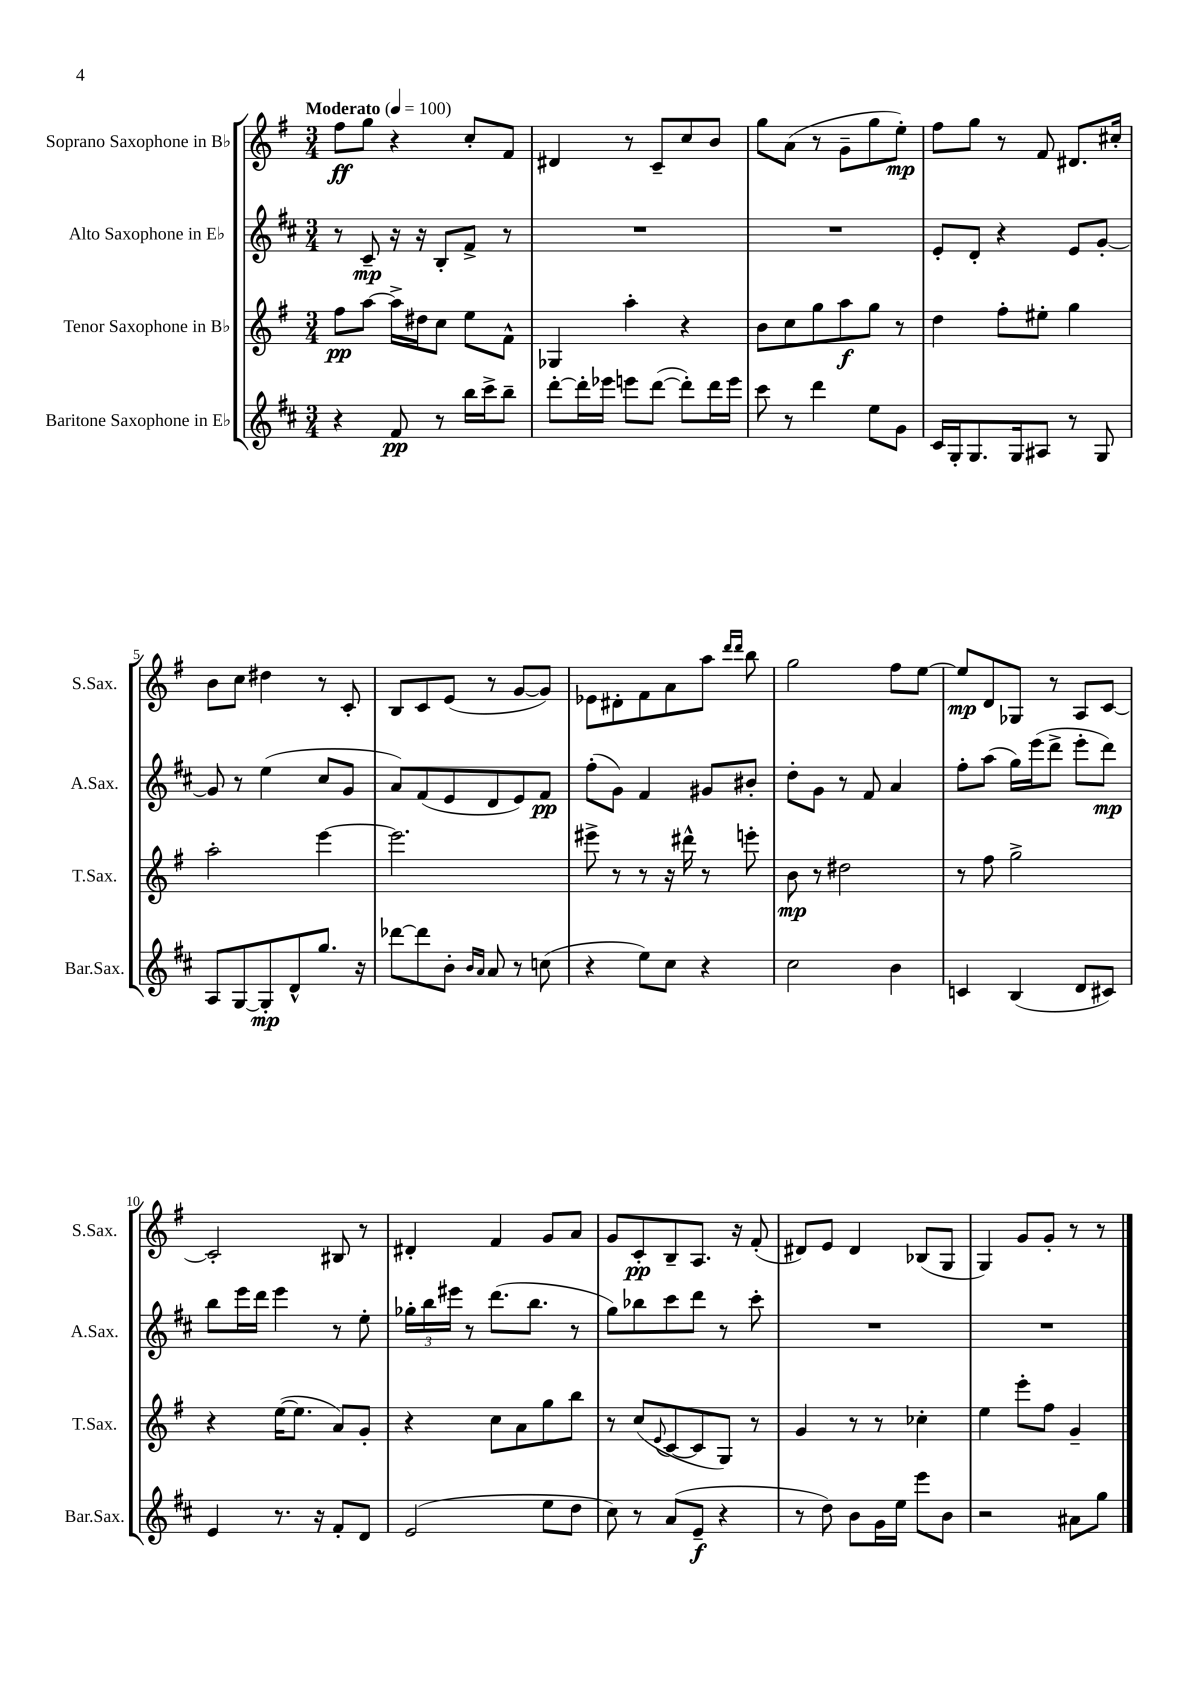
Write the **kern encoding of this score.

**kern	**dynam	**kern	**dynam	**kern	**dynam	**kern	**dynam
*part4	*part4	*part3	*part3	*part2	*part2	*part1	*part1
*staff4	*staff4	*staff3	*staff3	*staff2	*staff2	*staff1	*staff1
*I"Baritone Saxophone in E♭	*	*I"Tenor Saxophone in B♭	*	*I"Alto Saxophone in E♭	*	*I"Soprano Saxophone in B♭	*
*I'Bar.Sax.	*	*I'T.Sax.	*	*I'A.Sax.	*	*I'S.Sax.	*
*clefG2	*	*clefG2	*	*clefG2	*	*clefG2	*
*k[f#c#]	*	*k[f#]	*	*k[f#c#]	*	*k[f#]	*
*M3/4	*	*M3/4	*	*M3/4	*	*M3/4	*
*MM100	*	*MM100	*	*MM100	*	*MM100	*
=1	=1	=1	=1	=1	=1	=1	=1
!	!	!	!	!	!	!LO:TX:a:B:t=Moderato	!
4r	.	8ff#\L	pp	8r	.	8ff#\L	ff
.	.	[8aa\J	.	8c#~/	mp	8gg\J	.
8f#/	pp	16aa^\LL]	.	16r	.	4r	.
.	.	16dd#X\J	.	16r	.	.	.
8r	.	8cc\J	.	8B'/L	.	.	.
16bb\LL	.	8ee\L	.	8f#^/J	.	8cc'/L	.
16ccc#^\J	.	.	.	.	.	.	.
8bb~\J	.	8f#^^\J	.	8r	.	8f#/J	.
=2	=2	=2	=2	=2	=2	=2	=2
[8ddd'\L	.	4G-X/	.	2.r	.	4d#X/	.
16ddd'\L]	.	.	.	.	.	.	.
16eee-X\JJ	.	.	.	.	.	.	.
8eeen\L	.	4aa'\	.	.	.	8r	.
([8ddd\J	.	.	.	.	.	8c~/L	.
8ddd'\L])	.	4r	.	.	.	8cc/	.
16ddd\L	.	.	.	.	.	8b/J	.
16eee\JJ	.	.	.	.	.	.	.
=3	=3	=3	=3	=3	=3	=3	=3
8ccc#\	.	8b\L	.	2.r	.	8gg\L	.
8r	.	8cc\	.	.	.	(8a\J	.
4ddd\	.	8gg\	.	.	.	8r	.
.	.	8aa\	f	.	.	8g~\L	.
8ee\L	.	8gg\J	.	.	.	8gg\	.
8g\J	.	8r	.	.	.	8ee'\J)	mp
=4	=4	=4	=4	=4	=4	=4	=4
16c#/LL	.	4dd\	.	8e'/L	.	8ff#\L	.
16G'/J	.	.	.	.	.	.	.
8.G/	.	.	.	8d'/J	.	8gg\J	.
.	.	8ff#'\L	.	4r	.	8r	.
16G/k	.	.	.	.	.	.	.
8A#X/J	.	8ee#X'\J	.	.	.	8f#/	.
8r	.	4gg\	.	8e/L	.	8.d#X/L	.
8G/	.	.	.	[8g'/J	.	.	.
.	.	.	.	.	.	16cc#X'/Jk	.
!!LO:LB:g=z
=5	=5	=5	=5	=5	=5	=5	=5
8A/L	.	2aa'\	.	8g/]	.	8b\L	.
[8G/	.	.	.	8r	.	8cc\J	.
8G'/]	mp	.	.	(4ee\	.	4dd#X\	.
8d^^/	.	.	.	.	.	.	.
8.gg/J	.	[4eee\	.	8cc#/L	.	8r	.
.	.	.	.	8g/J	.	8c'/	.
16r	.	.	.	.	.	.	.
=6	=6	=6	=6	=6	=6	=6	=6
[8ddd-X\L	.	2.eee\]	.	8a/L)	.	8B/L	.
8ddd-\]	.	.	.	(8f#/	.	8c/	.
8b'\J	.	.	.	8e/	.	(8e/J	.
16qqb/LL	.	.	.	.	.	.	.
16qqa/JJ	.	.	.	.	.	.	.
8a/	.	.	.	8d/	.	8r	.
8r	.	.	.	8e/)	.	[8g/L	.
(8ccn\	.	.	.	8f#/J	pp	8g/J])	.
=7	=7	=7	=7	=7	=7	=7	=7
4r	.	8eee#X^\	.	(8ff#'\L	.	8e-X\L	.
.	.	8r	.	8g\J)	.	8d#X'\	.
8ee\L)	.	8r	.	4f#/	.	8f#\	.
8cc#\J	.	16r	.	.	.	8a\	.
.	.	16ddd#X^^\	.	.	.	.	.
4r	.	8r	.	8g#X/L	.	8aa\J	.
.	.	.	.	.	.	16qqddd/LL	.
.	.	.	.	.	.	16qqddd/JJ	.
.	.	8eeen'\	.	8b#X'/J	.	8bb\	.
=8	=8	=8	=8	=8	=8	=8	=8
2cc#\	.	8b\	mp	8dd'\L	.	2gg\	.
.	.	8r	.	8g\J	.	.	.
.	.	2dd#X\	.	8r	.	.	.
.	.	.	.	8f#/	.	.	.
4b\	.	.	.	4a/	.	8ff#\L	.
.	.	.	.	.	.	[8ee\J	.
=9	=9	=9	=9	=9	=9	=9	=9
4cn/	.	8r	.	8ff#'\L	.	8ee/L]	mp
.	.	8ff#\	.	(8aa\J	.	8d/	.
(4B/	.	2gg^\	.	16gg\LL)	.	8G-X/J	.
.	.	.	.	(16eee\J	.	.	.
.	.	.	.	8ddd^\J	.	8r	.
8d/L	.	.	.	8eee'\L	.	8A/L	.
8c#X/J)	.	.	.	8ddd\J)	mp	[8c/J	.
!!LO:LB:g=z
=10	=10	=10	=10	=10	=10	=10	=10
4e/	.	4r	.	8bb\L	.	2c'/]	.
.	.	.	.	16eee\L	.	.	.
.	.	.	.	16ddd\JJ	.	.	.
8.r	.	([16ee\KL	.	4eee\	.	.	.
.	.	8.ee\J]	.	.	.	.	.
16r	.	.	.	.	.	.	.
8f#'/L	.	8a/L)	.	8r	.	8B#X/	.
8d/J	.	8g'/J	.	8ee'\	.	8r	.
=11	=11	=11	=11	=11	=11	=11	=11
(2e/	.	4r	.	24gg-X'\LL	.	4d#X'/	.
.	.	.	.	24bb\	.	.	.
.	.	.	.	24eee#X\JJ	.	.	.
.	.	.	.	8r	.	.	.
.	.	8cc\L	.	(8.ddd\L	.	4f#/	.
.	.	8a\	.	.	.	.	.
.	.	.	.	8.bb\J	.	.	.
8ee\L	.	8gg\	.	.	.	8g/L	.
8dd\J	.	8bb\J	.	8r	.	8a/J	.
=12	=12	=12	=12	=12	=12	=12	=12
8cc#\)	.	8r	.	8gg\L)	.	8g/L	.
8r	.	(8cc/L	.	8bb-X\	.	8c'/	pp
.	.	8qqe/	.	.	.	.	.
(8a/L	.	[8c/	.	8ccc#\	.	8B~/	.
8e~/J	f	8c/]	.	8ddd\J	.	8.A/J	.
4r	.	8G/J)	.	8r	.	.	.
.	.	.	.	.	.	16r	.
.	.	8r	.	8ccc#'\	.	(8f#'/	.
=13	=13	=13	=13	=13	=13	=13	=13
8r	.	4g/	.	2.r	.	8d#X/L)	.
8dd\)	.	.	.	.	.	8e/J	.
8b\L	.	8r	.	.	.	4d#/	.
16g\L	.	8r	.	.	.	.	.
16ee\JJ	.	.	.	.	.	.	.
8eee\L	.	4cc-X'\	.	.	.	(8B-X/L	.
8b\J	.	.	.	.	.	8G/J	.
=14	=14	=14	=14	=14	=14	=14	=14
2r	.	4ee\	.	2.r	.	4G/)	.
.	.	8eee'\L	.	.	.	8g/L	.
.	.	8ff#\J	.	.	.	8g'/J	.
8a#X\L	.	4g~/	.	.	.	8r	.
8gg\J	.	.	.	.	.	8r	.
==	==	==	==	==	==	==	==
*-	*-	*-	*-	*-	*-	*-	*-
